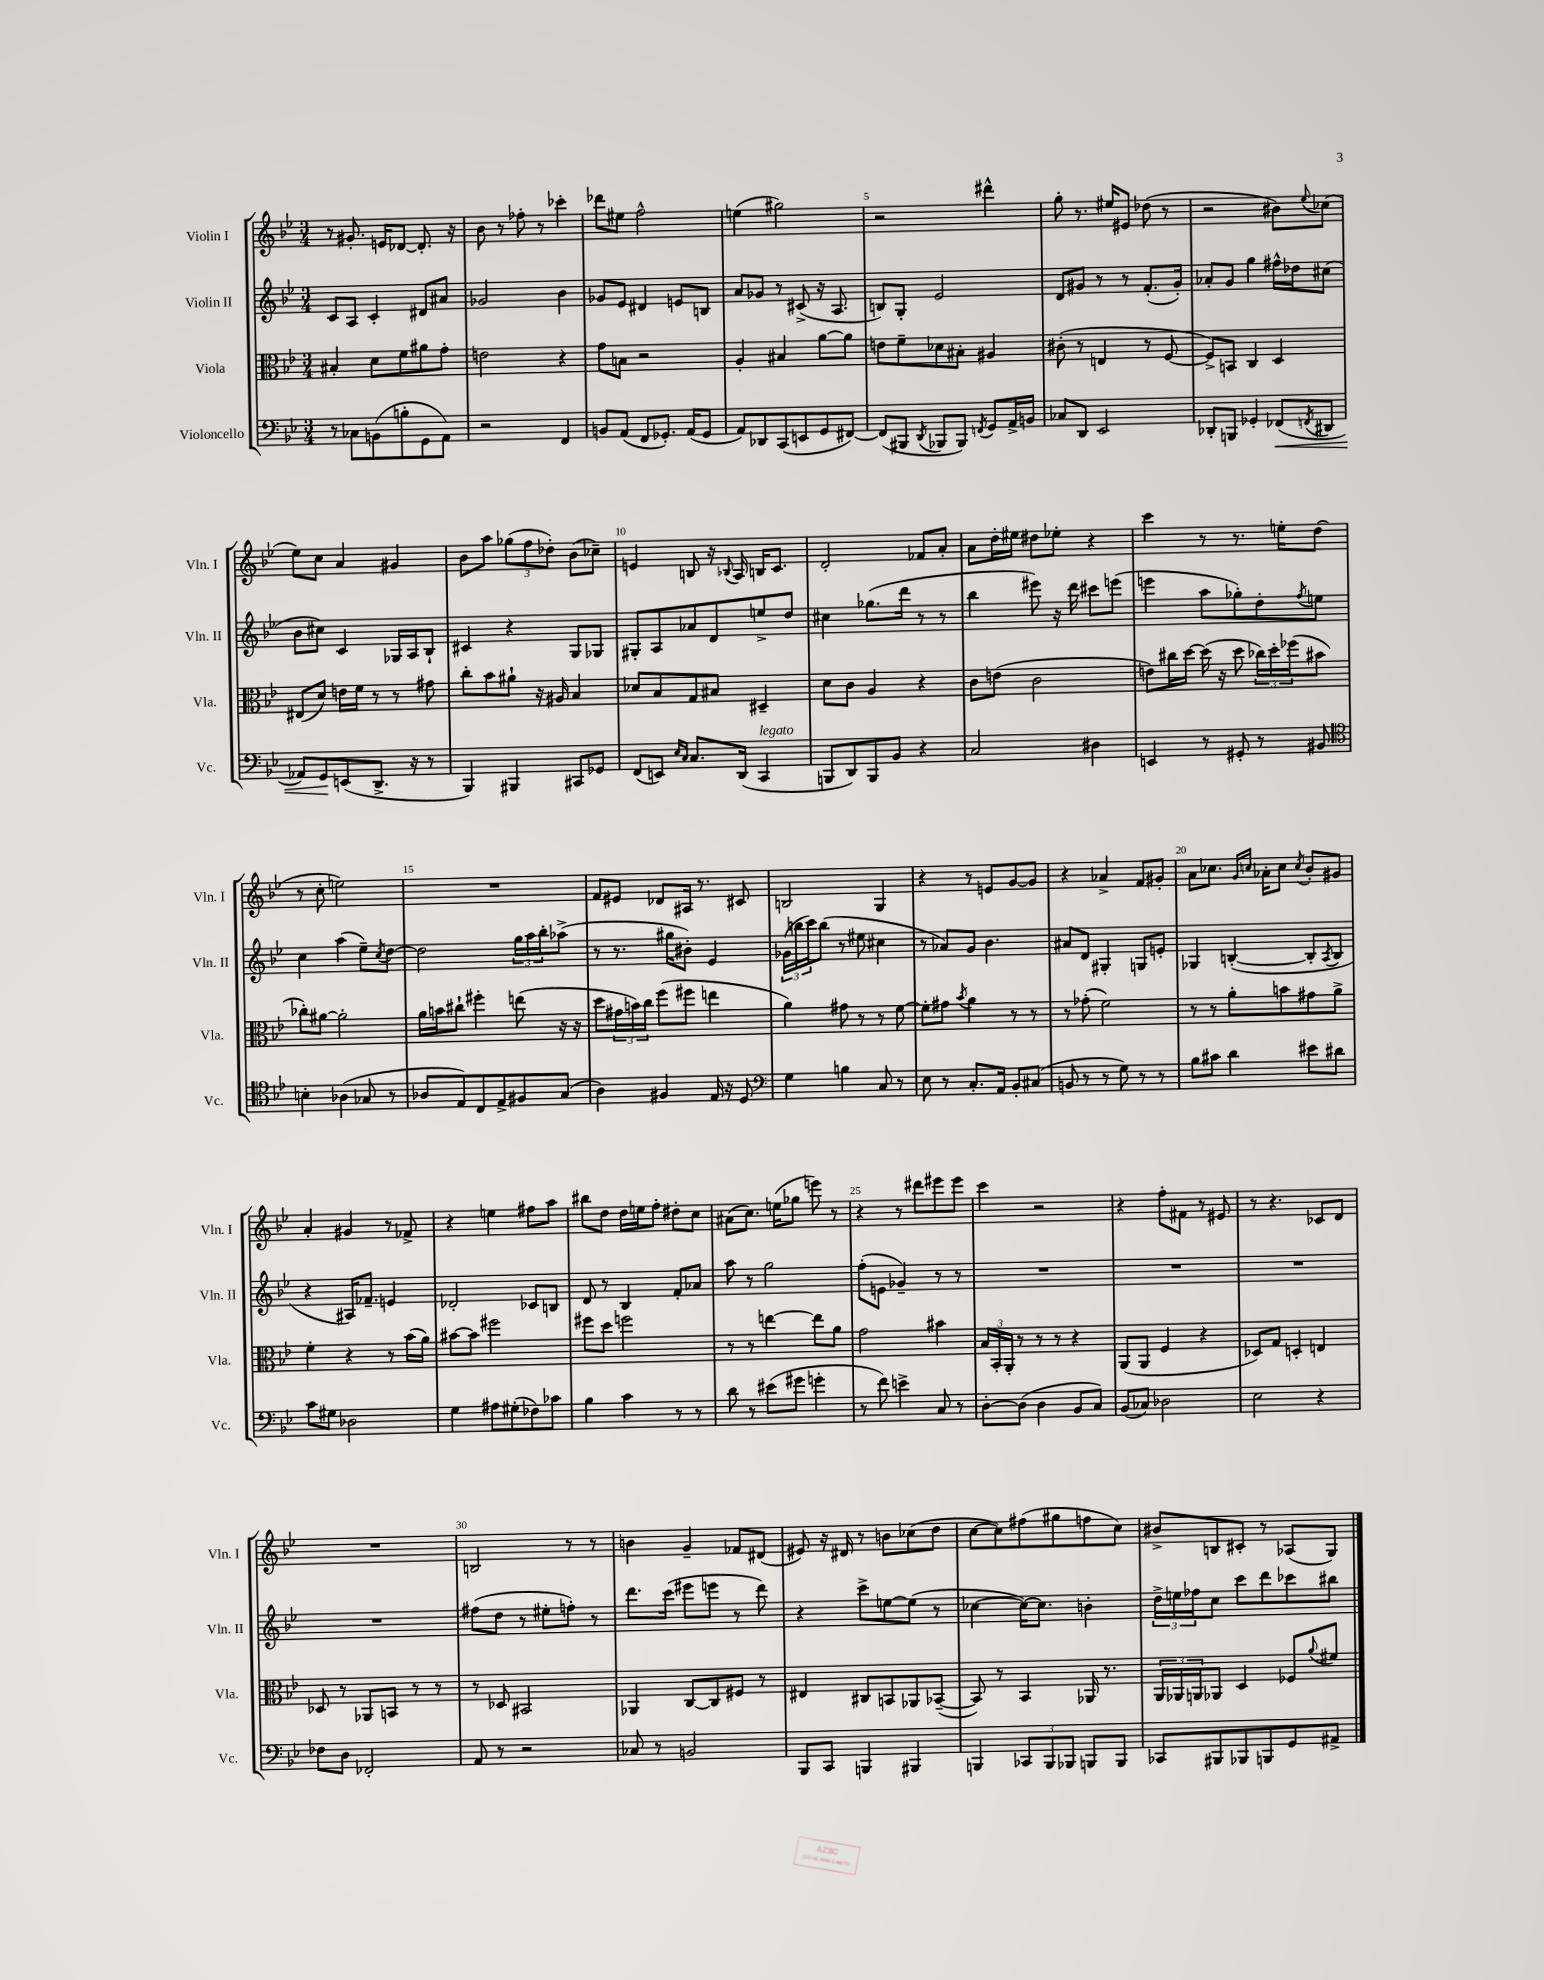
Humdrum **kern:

**kern	**kern	**kern	**kern
*staff4	*staff3	*staff2	*staff1
*clefF4	*clefC3	*clefG2	*clefG2
*k[b-e-]	*k[b-e-]	*k[b-e-]	*k[b-e-]
*M3/4	*M3/4	*M3/4	*M3/4
8r	4B#'	8c	8r
8C-	.	8A	8.g#'
(8BB	8d	4c'	.
.	.	.	16e
8B'	8f	.	[8d-
8GG	8a#	8d#	8.d-']
8AA)	8g'	8a#	.
.	.	.	16r
=	=	=	=
2r	2e	2g-	8b-
.	.	.	8r
.	.	.	8ff-'
.	.	.	8r
4FF	4r	4b-	4ccc-'
=	=	=	=
8BB	8g	8g-	8ddd-
(8AA	8B	8e-	8ee#
8FF	2r	4d#	2ff^^
8.GG-')	.	.	.
.	.	8e	.
(16AA	.	.	.
8GG-	.	8B	.
=	=	=	=
8AA)	4A'	8a	(4ee
8DD-	.	8g-	.
(8CC	4B#	8r	2gg#)
8EE	.	(8c#^	.
8GG	[8a	16r	.
.	.	8.A	.
[8FF#)	8a]	.	.
=	=	=	=
(8FF#]	8e	8B)	2r
8BBB#	8f~	8G'	.
8qDD	.	.	.
8BBB-	8d-	2e-	.
8BBB-)	8B#'	.	.
8qFF	.	.	.
8GG	4A#	.	4ddd#^^
16AA^	.	.	.
16BB	.	.	.
=	=	=	=
8C-	(8c#'	8d	8gg'
8DD	8r	8g#	8.r
2EE-	4E	8r	.
.	.	.	16ee#
.	.	8r	8e#
.	8r	(8.f'	(8dd-
.	[8F	.	8r
.	.	16g#')	.
=	=	=	=
8DD-'	8F^])	8a-'	2r
8BBB	8BB	8g	.
4GG-'	4C	4gg	.
(8FF-	4D	16ff#^^	8b#)
.	.	16dd-	.
8qFF	.	.	8qqee-
8DD#	.	(8cc#	(8cc-
=	=	=	=
8AA-)	(8E#	8b-	8ee-)
8GG	8d)	8cc#)	8cc
(8EE	16e	4c	4a
.	16f	.	.
8.DD^	8r	.	.
.	8r	16G-	4g#
16r	.	16A	.
8r	8g#	8B-`	.
=	=	=	=
4BBB-)	8cc'	4c#	8b-
.	8b-	.	8aa
4BBB#	8a#`	4r	(12gg-
.	.	.	12ff
.	16r	.	.
.	.	.	12dd-')
.	16A#	.	.
8CC#	4B-	8G	(8b-
8GG-	.	8G-	8cc-~)
=	=	=	=
(8FF	8d-	8G#'	4e
8EE)	8B-	8A	.
16qqE-	.	.	.
16qqC	.	.	.
8.C	8G	8a-	8B
.	8B#	8d	16r
.	.	.	8qqB-
(16DD	.	.	16A
4CC	4D#~	8ee^	16B
.	.	.	8.c
.	.	8dd	.
=	=	=	=
8BBB	8d	4cc#	2d'
8DD)	8c	.	.
8BBB	4A	(8.gg-	.
8BB-	.	.	.
.	.	16ddd	.
4r	4r	8r	8f-
.	.	8r	8a'
=	=	=	=
2C	8c	4bb-	8a
.	(8e	.	16dd'
.	.	.	16ee#
.	2c	8eee#)	8dd#
.	.	16r	8ee-'
.	.	16ddd	.
4D#	.	8ccc#	4r
.	.	(8eee	.
=	=	=	=
4EE	8e)	4eee	4ccc
.	16cc#	.	.
.	[16dd	.	.
8r	(16dd]	8aa	8r
.	16r	.	.
8GG#'	8dd	8gg-')	8.r
8r	24cc-)	8dd'	.
.	24dd'	.	.
.	.	.	16ee'
.	(24ff-	.	.
.	.	8qff	.
8BB#	8b#	8ee	(8dd
=	=	=	=
*clefC4	*	*	*
4B'	8cc-')	4cc	8r
.	[8a#	.	8cc'
(4A-	2a#']	(4aa	2ee)
8G-	.	8ee-~)	.
.	.	8qcc	.
8r	.	[8dd	.
=	=	=	=
8A-	16a	2dd]	2.r
.	16b	.	.
8E-)	8cc#`	.	.
8C	4ff#'	.	.
8E-^	.	.	.
8F#	(8ee	24gg	.
.	.	24aa	.
.	.	24bb-'	.
(8G	16r	(8aa-^	.
.	16r	.	.
=	=	=	=
4A)	8dd	8r	8f
.	24g#	8.r	8e#
.	24b)	.	.
.	24cc	.	.
4F#	(8ff	.	8d-
.	.	16gg#	.
.	8ff#	8b#')	16A#
.	.	.	8.r
16E-	4ee	4e-	.
16r	.	.	.
8D	.	.	8c#
=	=	=	=
*clefF4	*	*	*
4G	4a)	(24g-	2B
.	.	24bb	.
.	.	24ccc)	.
.	.	(8bb	.
4B	8g#	8r	.
.	8r	8ee#	.
8C	8r	4cc#	4G
8r	[8f	.	.
=	=	=	=
8E-	8f']	8r	4r
8r	8g#	8a-)	.
.	8qb-	.	.
8.C'	4a	8g	8r
.	.	4.b-	8e
16AA	.	.	.
8BB-'	8r	.	[8g
(8C#	8r	.	8g]
=	=	=	=
8BB	8r	8a#	4r
8r	(8g-'	8d	.
8r	2f)	4G#'	4a-^
8G)	.	.	.
8r	.	8G	8f
8r	.	8e'	8g#'
=	=	=	=
8B-	8r	4G-	8a
8c#	8r	.	8.cc-
4d	8a'	([4B'	.
.	.	.	16qqg
.	.	.	16qqcc
.	.	.	16a-'
.	8b	.	8cc
.	.	.	8qcc
8e#	8g#	8B']	8b-'
.	.	8qA	.
8d#	8a^	8B	8g#
=	=	=	=
8c	4f'	4r	4a'
8G#	.	.	.
2D-	4r	16A#)	4g#
.	.	8.f-~	.
.	8r	4e	8r
.	(16b-	.	8f-^
.	16a)	.	.
=	=	=	=
4G	[8b#	2d-'	4r
.	8b#]	.	.
8A#	2ff#	.	4ee
(8G#'	.	.	.
8F-)	.	8c-	8ff#
8c-	.	8B	8aa
=	=	=	=
4B-	8ff#	8d	8bb#
.	8dd	8r	8dd
4c	2ff	4B-	16dd
.	.	.	16ee
.	.	.	8ff'
8r	.	8f'	8dd#'
8r	.	8a-	8cc
=	=	=	=
8d	8r	8aa	(8a#
8r	8r	8r	8.cc)
(8e#	[4ee	2gg	.
.	.	.	(16ee
8g#	.	.	8gg-
4g'	8ee]	.	8eee)
.	8a	.	8r
=	=	=	=
8r	2g	(8ff'	4r
8f)	.	8e	.
4e^	.	4g-~)	8r
.	.	.	8ddd#
8C	4b#	8r	8eee#
8r	.	8r	8eee#
=	=	=	=
[8D'	24B-	2.r	4ccc
.	24BB-'	.	.
.	24AA'	.	.
(8D]	8r	.	.
4D	8r	.	2r
.	8r	.	.
8BB-	4r	.	.
8C)	.	.	.
=	=	=	=
(8BB-	(8AA	2.r	4r
8C-)	8AA	.	.
2D-	4F	.	8ff'
.	.	.	8f#
.	4r	.	8r
.	.	.	8e#
=	=	=	=
2E-	8D-)	2.r	8r
.	8G	.	4.r
.	4D'	.	.
4r	4E	.	8c-
.	.	.	8d
=	=	=	=
8F-	8D-	2.r	2.r
8D	8r	.	.
2FF-'	8AA-	.	.
.	8BB	.	.
.	8r	.	.
.	8r	.	.
=	=	=	=
8AA	8r	(8ff#	2B
8r	8D-	8dd	.
2r	2BB#	8r	.
.	.	8ee#'	.
.	.	8ff')	8r
.	.	8r	8r
=	=	=	=
8C-	4AA-	8.ddd	4b
8r	.	.	.
.	.	(16ccc	.
2BB	[8C	8eee#	4g~
.	8C]	8eee	.
.	8F#	8r	8f-
.	8r	8ddd)	(8d#
=	=	=	=
8BBB-	4E#	4r	8e#)
8CC	.	.	16r
.	.	.	16d#
4BBB	8C#	8ccc^	8r
.	8BB	[8ee	8b
4BBB#	8AA-	(8ee]	(8cc-
.	([8BB-~	8r	8dd
=	=	=	=
4BBB	8BB-])	[4cc-	[8cc
.	8r	.	8cc])
12CC-	4BB-	16cc-_)	(8ff#
.	.	8.cc-]	.
12BBB	.	.	.
.	.	.	8gg#
12BBB-	.	.	.
8BBB	16AA-	4b'	8ff
.	8.r	.	.
8BBB	.	.	8cc)
=	=	=	=
8CC-	24AA	24dd^	8b#^
.	24AA-	24ee	.
.	24AA	24ff-	.
8BBB#	8AA-	8cc	8B
8BBB-	4D	8ccc	8c#'
8BBB	.	8ddd	8r
8GG	8F-	8ccc-	(8A-
.	8qqa	.	.
8AA#^	8f#	8bb#	8G)
==	==	==	==
*-	*-	*-	*-
